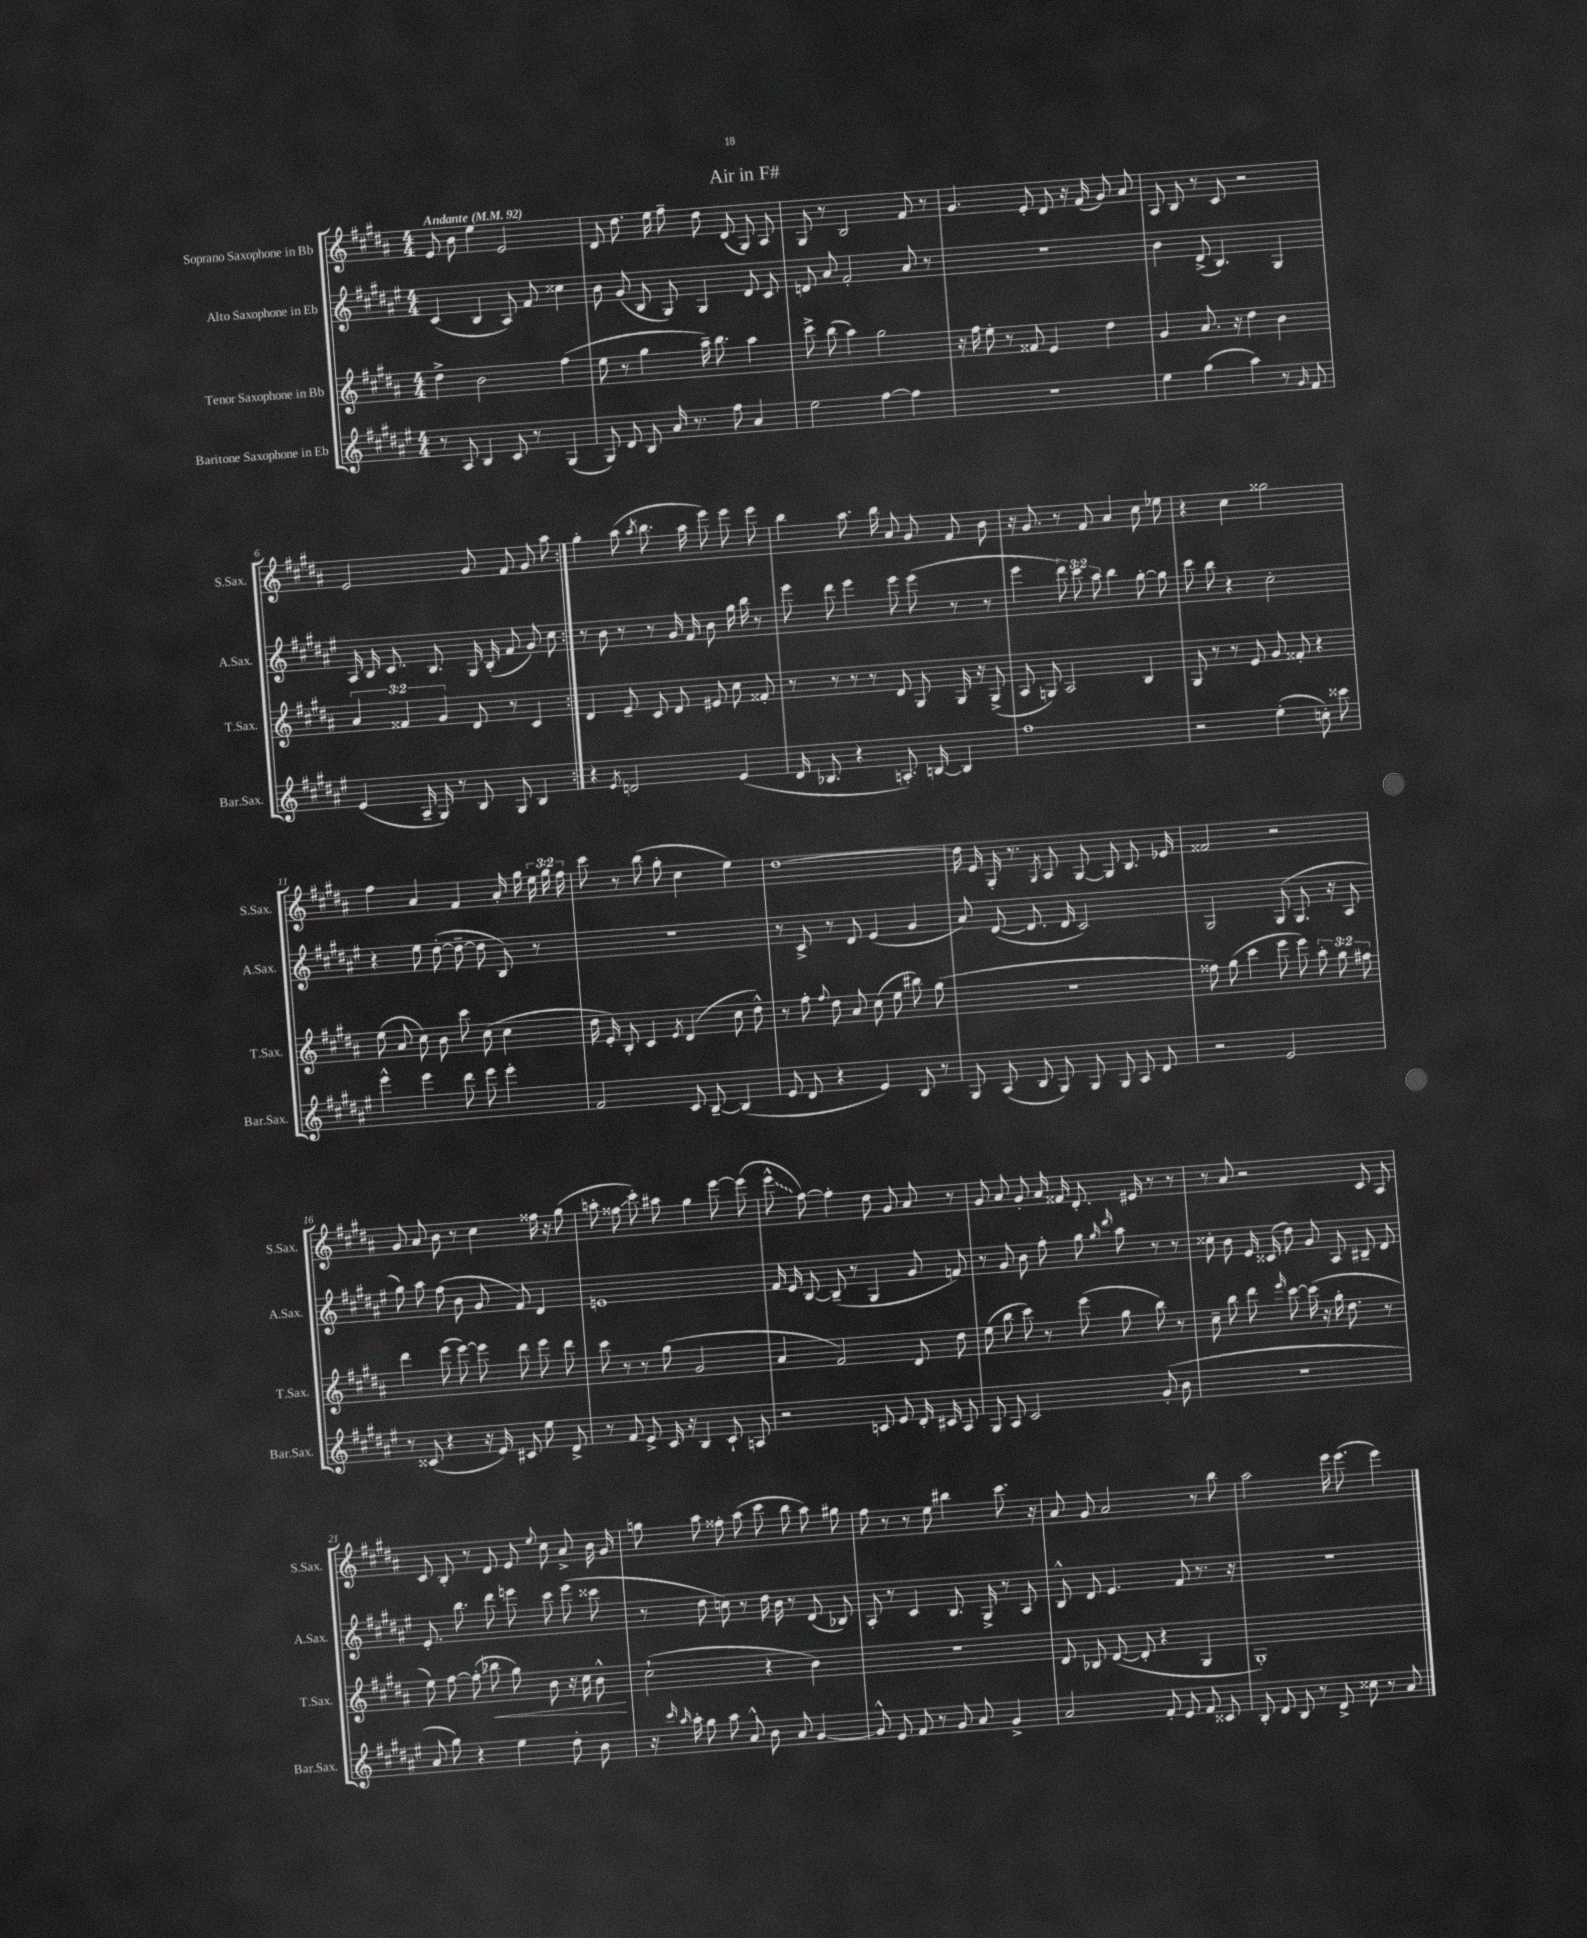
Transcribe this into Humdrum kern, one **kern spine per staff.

**kern	**kern	**kern	**kern
*staff4	*staff3	*staff2	*staff1
*clefG2	*clefG2	*clefG2	*clefG2
*k[f#c#g#d#a#e#]	*k[f#c#g#d#a#]	*k[f#c#g#d#a#e#]	*k[f#c#g#d#a#]
*M4/4	*M4/4	*M4/4	*M4/4
*MM92	*MM92	*MM92	*MM92
8r	4dd#^	(4c#	8e
8A#	.	.	8b
4B	2b	4B	4ee
8c#	.	8A#)	2e
8r	.	8f#	.
(4G#	(4ff#	4cc##	.
=	=	=	=
8G#)	8ee	8b	8d#
8d#	8r	(8g#	8.dd#
8B	4gg#	8B	.
.	.	.	16ee
16a#	.	8G#)	8ff#~
8.r	.	.	.
.	16aa#~)	4G#	8dd#
.	8.bb	.	.
8ff#	.	.	(8d#
4a#	4aa#	8d#	8G#)
.	.	8c#	8A#
=	=	=	=
2ee#	8ccc#^	8d	8G#
.	(8bb	8a#	8r
.	4aa#)	2f#'	2B
[4ff#	2gg#	.	.
4ff#]	.	8a#	8f#
.	.	8r	8r
=	=	=	=
1r	16r	1r	4.g#
.	16ff#	.	.
.	8ee'	.	.
.	8r	.	.
.	8f##	.	8e'
.	4e	.	8d#
.	.	.	16r
.	.	.	(16f#
.	4dd#	.	8g#)
.	.	.	8a#
=	=	=	=
4ee#	4g#	4b	8A#
.	.	.	8B
(4gg#	8.a#	(8d#^	8r
.	.	4.B)	8c#
.	16r	.	.
4aa#)	4dd#	.	2r
8r	4b	4G#	.
16qqg#	.	.	.
8f#	.	.	.
=	=	=	=
(4e#	6a#	16A#	2e
.	.	16B	.
.	.	8.c#	.
.	6f##	.	.
16A#~	.	.	.
16G#)	.	8.B	.
.	6g#	.	.
8r	.	.	.
8B	8d#	16G#	8g#
.	.	(16B'	.
8G#	8r	8f#	8f#
4B	4c#	8g#)	8g#
.	.	8cc#	8aa#
=:|!	=:|!	=:|!	=:|!
4r	4d#	8r	4gg#'
.	.	8b	.
8qe#	.	.	.
2d	8e~	8r	(8aa#
.	.	.	8qaa#
.	8c#	8r	8.bb
.	8d#	16g#	.
.	.	16f#	16aa#
.	8e#	8b	8eee)
(4e#	8cc#	16gg#	8eee
.	.	16bb	.
.	8f##'	8r	8eee
=	=	=	=
16d#	8r	8eee#	4bb
8.B-	.	.	.
.	8r	8ddd#	.
4r	8r	4eee#	8.aa#
.	8r	.	.
.	.	.	16bb
8.A')	8d#	8eee#	8a#
.	8G#	(8eee#	8g#
[16B	.	.	.
4B]	16G#	8r	8f#
.	16r	.	.
.	(8G#^	8r	8b
=	=	=	=
1ff#	8A#	4eee#	16r
.	.	.	8.g#
.	8G)	.	.
.	2A#	12ddd#)	8r
.	.	12ccc#	.
.	.	.	8f#
.	.	12aa#	.
.	.	4bb	4a#
.	4B	[8gg#'	8cc#
.	.	8gg#]	8ee-
=	=	=	=
2r	8G#	8ccc#	4r
.	8r	8bb	.
.	8r	4r	4cc#
.	8e	.	.
(4ee#'	8g#	2cc#'	2gg##
.	8f##'	.	.
8cc')	4r	.	.
8ccc##	.	.	.
=	=	=	=
4eee#^^	(8ee	4r	4ff#
.	8a#	.	.
4eee#	8cc#)	8ee#	4a#
.	8b	([8dd#'	.
8ddd#	8ccc#	8dd#~_	4f#
8eee#	(8cc#	8dd#]	.
4eee#'	4cc#	8B)	16a#'
.	.	.	16gg#
.	.	8r	24ee
.	.	.	24gg#
.	.	.	24ff#
=	=	=	=
2f#	16dd#	1r	8ccc#
.	16e')	.	.
.	8B'	.	8r
.	4c#	.	(8bb
.	.	.	8gg#'
.	8qe	.	.
8c#	(4d#	.	4cc#
[8B~	.	.	.
(4B]	8cc#	.	4ee)
.	8dd#^^)	.	.
=	=	=	=
8e#	8r	8r	[1dd#
8d#	8ff#'	8c#^	.
.	8qqff#	.	.
4r	8dd#	8r	.
.	8a#	8d#	.
4e#)	(8cc#	(4e#	.
.	8ee	.	.
8B	8bb#)	4g#	.
8r	(8gg#	.	.
=	=	=	=
8G#	1r	8a#)	16dd#]
.	.	.	16e
(8A#	.	([8d#	16G#'
.	.	.	8.r
8B	.	8.d#]	.
.	.	.	8qG#
8G#)	.	.	8A#
.	.	16d#	.
8G#	.	2c#)	[8G#
8G#	.	.	8G#]
8A#	.	.	8.B
8d#	.	.	.
.	.	.	16e-
=	=	=	=
2r	8ff##)	2G#	2f##
.	(8gg#	.	.
.	4ccc#	.	.
2e#	8eee	(8G#	2r
.	8eee)	8.G#	.
.	12aa#'	.	.
.	.	16r	.
.	12gg#	.	.
.	.	8A#	.
.	12ff#	.	.
=	=	=	=
8r	4ddd#	8gg#)	8g#
(8c##	.	8aa#	8a#
4r	(8eee	(8ff#	8b
.	[8eee)	8b	8r
16r	8eee]	8g#	4cc#
16e#)	.	.	.
8c#	8ddd#	8f#)	.
8ee#	8eee	4d#	16ff##
.	.	.	16r
8d#^	8ddd#	.	(8gg#
=	=	=	=
8r	8ccc#	1e	8aa'
8f#	8r	.	8ff##
8e#^	8r	.	8ccc#')
16c#	(8gg#	.	8aa#
16r	.	.	.
4B	2g#	.	4gg#
8c#`	.	.	[8eee
8A	.	.	(8eee]
=	=	=	=
2r	4a#	16f#	8eee^^
.	.	16e#	.
.	.	[8B	[8ff#)
.	2f#)	(8B~]	4ff#']
.	.	8r	.
8c	.	4G#	8dd#
8e#	.	.	8g#
16d#'	8d#	8g#	8a#
16c#	.	.	.
8A#	8dd#	8f)	8r
=	=	=	=
8G#	(8ee	8r	8g#
8A#	8bb	8g#	8a#
2c#	8ccc#)	8b	8g#'
.	8r	8ff#'	16a#
.	.	.	16f##
.	(8eee	8gg#	8.d#'
.	.	16qqgg#	.
.	.	16qqddd#	.
.	8gg#	8aa#	.
.	.	.	16e#
(8g#'	8bb)	8r	8r
8b	8r	8r	8r
=	=	=	=
1r	8cc#~	8cc##'	8r
.	8bb	8b	8a#
.	8ddd#	16e#	2r
.	.	(16c##	.
.	16qqeee	.	.
.	[8ccc#	8dd#)	.
.	(16ccc#]	8g#	.
.	16r	.	.
.	16gg#'	8A#	.
.	8.dd#	.	.
.	.	8B#~	8c#
.	8r	8d#	8A#
=	=	=	=
8a#	8ee)	8.e#'	8c#
8gg#)	[8ff#	.	8B'
.	.	8.bb	.
4r	(8ff#']	.	8r
.	8bb-	8ddd#	8d#
4ee#	8gg#)	8eee	8e
.	.	.	8qqee
.	8b	8ccc#	8cc#
8dd#'	16r	(8eee	8a#^
.	16cc#	.	.
8b	8b^^	8ccc##	16b
.	.	.	16g#
=	=	=	=
16r	(2cc#`	8r	8gg
16qqccc#	.	.	.
16qqaa#	.	.	.
16aa#'	.	.	.
8gg#	.	8dd#	8aa#
8aa#	.	8cc)	8ff##'
8a#^^	.	8r	(8aa#
8b	4r	16dd#	8ccc#
.	.	16b	.
8a#	.	8r	8bb
[4g#	4b)	(8d#	8aa#)
.	.	8B-)	8gg#
=	=	=	=
8g#^^]	1r	8A#'	8ff#
8e#	.	8r	8r
8f#	.	4c#	8r
8r	.	.	8ee
8g#	.	8.B	4bb#
8a#	.	.	.
.	.	16G#^	.
4g#^	.	8r	8.ccc#
.	.	8A#	.
.	.	.	16r
=	=	=	=
2a#	8d#	8B^^	8a#
.	8B-	8d#	8g#
.	([8d#	4.e#	2a#
.	8d#']	.	.
8f#'	4r	.	.
8e#	.	8f#	.
8f#	4G#	8.r	8r
8c##	.	.	8bb
.	.	16r	.
=	=	=	=
8B'	1G#')	1r	2aa#
8d#	.	.	.
8B	.	.	.
8r	.	.	.
8d#^	.	.	16eee
.	.	.	(8.eee
8cc##	.	.	.
8r	.	.	4eee)
8a#	.	.	.
==	==	==	==
*-	*-	*-	*-
